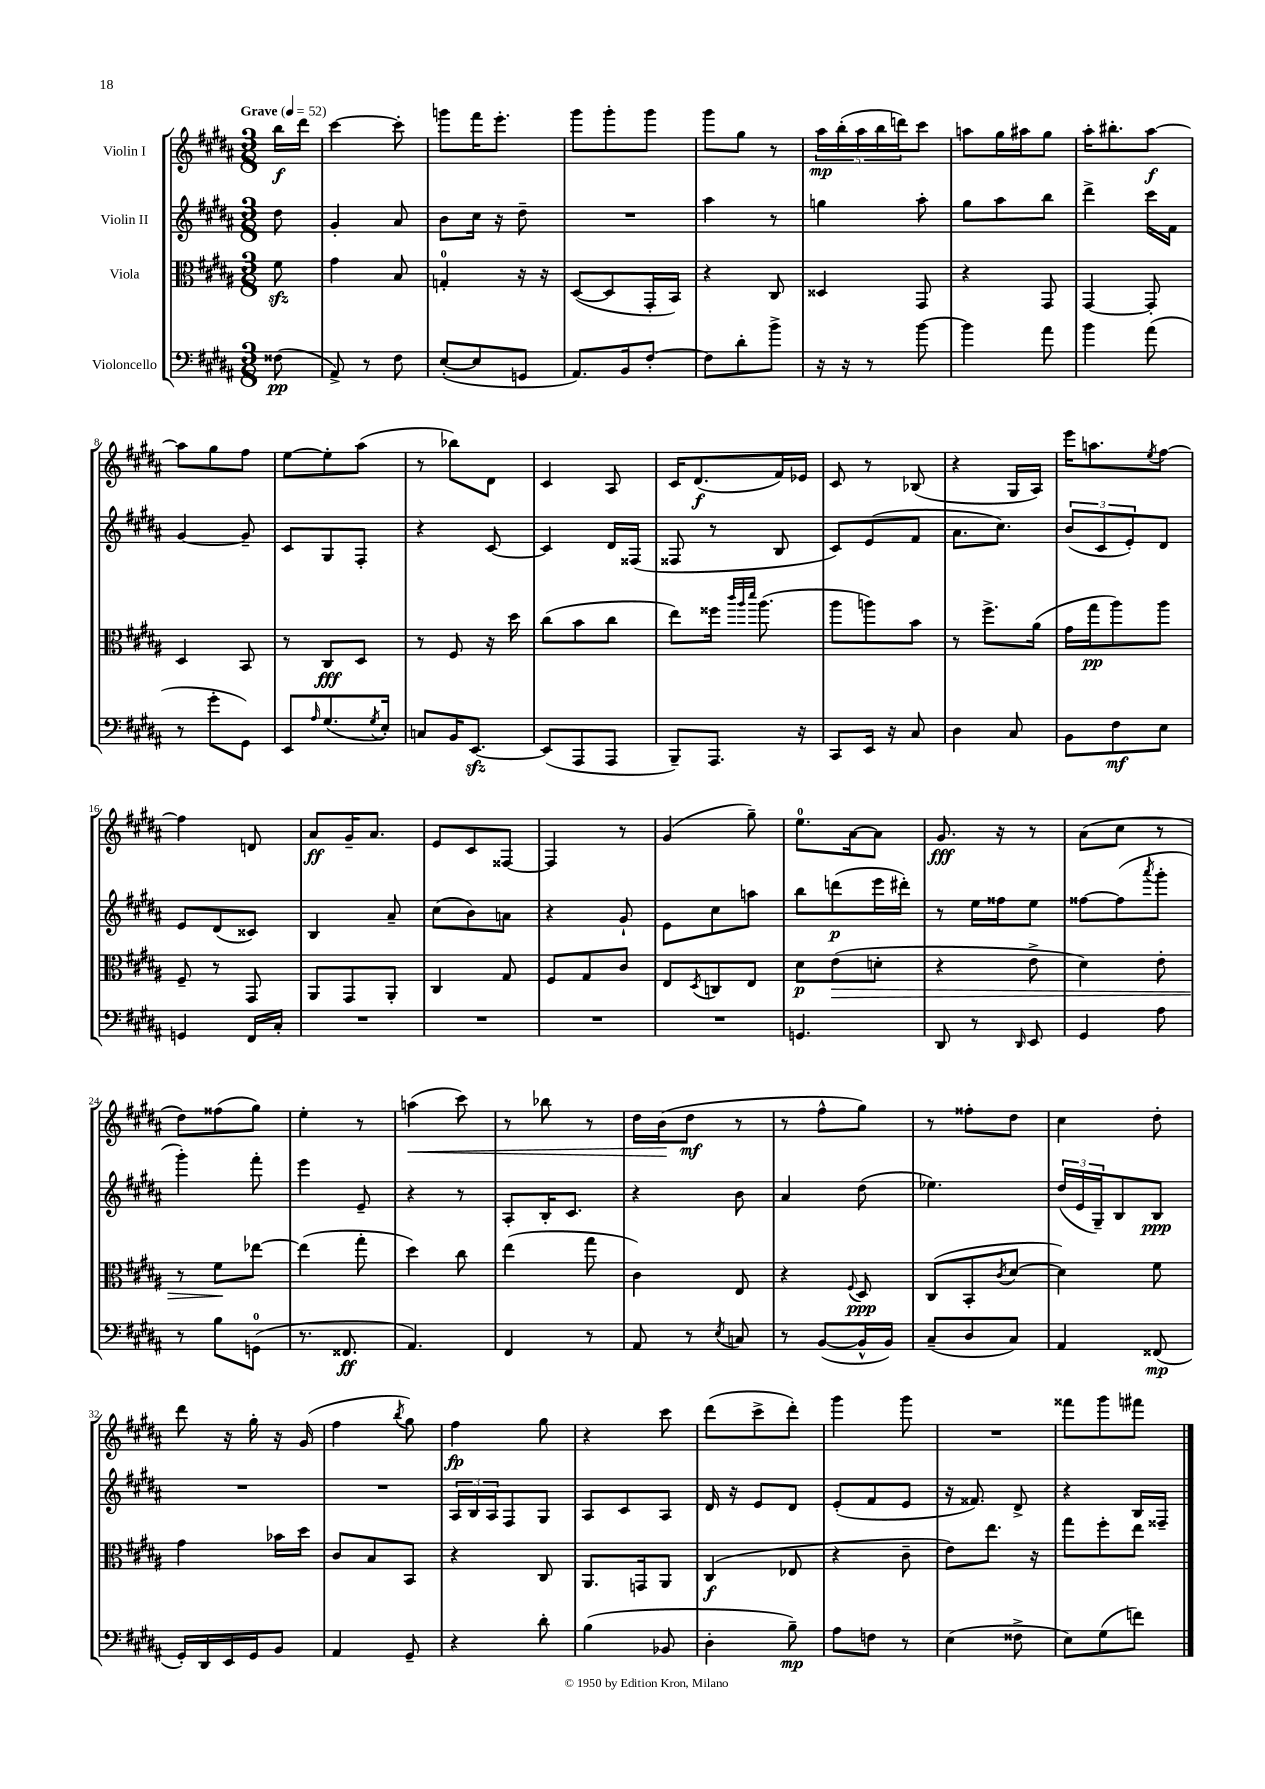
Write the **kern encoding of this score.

**kern	**kern	**kern	**kern
*staff4	*staff3	*staff2	*staff1
*clefF4	*clefC3	*clefG2	*clefG2
*k[f#c#g#d#a#]	*k[f#c#g#d#a#]	*k[f#c#g#d#a#]	*k[f#c#g#d#a#]
*M3/8	*M3/8	*M3/8	*M3/8
*MM52	*MM52	*MM52	*MM52
(8F##	8f#	8dd#	16bb
.	.	.	16ddd#
=	=	=	=
8AA#^)	4g#	4g#'	[4ccc#
8r	.	.	.
8F#	8B	8a#	8ccc#']
=	=	=	=
([8E'	4G'	8b	8ggg
8E]	.	16cc#	16fff#
.	.	16r	8.eee'
8GG	16r	8dd#~	.
.	16r	.	.
=	=	=	=
8.AA#)	([8D#	4.r	8ggg#
.	8D#]	.	8ggg#'
16BB	.	.	.
[8F#'	16GG#'	.	8ggg#
.	16BB)	.	.
=	=	=	=
8F#]	4r	4aa#	8ggg#
8d#'	.	.	8gg#
8b^	8C#	8r	8r
=	=	=	=
16r	4D##	4gg	20aa#
.	.	.	(20bb'
16r	.	.	.
.	.	.	20aa#
8r	.	.	.
.	.	.	20bb
.	.	.	20ddd)
[8b	8GG#	8aa#'	8ccc#
=	=	=	=
4b]	4r	8gg#	8aa
.	.	8aa#	16gg#
.	.	.	16aa#
8a#	8GG#	8bb	8gg#
=	=	=	=
4b	[4GG#	4ddd#^	16aa#'
.	.	.	8.bb#'
(8a#	8GG#']	16ccc#	[8aa#
.	.	16f#	.
=	=	=	=
8r	4D#	[4g#	8aa#]
8g#'	.	.	8gg#
8GG#)	8BB	8g#~]	8ff#
=	=	=	=
8EE	8r	8c#	[8ee
16qqA#	.	.	.
(8.G#	8C#	8G#	8ee']
.	8D#	8F#'	(8aa#
8qG#	.	.	.
16E')	.	.	.
=	=	=	=
8C	8r	4r	8r
16BB	8F#	.	8bb-)
[8.EE	.	.	.
.	16r	[8c#	8d#
.	16dd#	.	.
=	=	=	=
(8EE]	(8cc#	4c#]	4c#
8AAA#	8b	.	.
8AAA#	8cc#	16d#	8A#
.	.	(16F##	.
=	=	=	=
8BBB~)	8ee)	8F##	16c#
.	.	.	(8.d#
8.AAA#	16ff##	8r	.
.	32qqccc#	.	.
.	32qqaa#	.	.
.	32qqddd#	.	.
.	(8.aa#	.	.
.	.	8B	16f#)
16r	.	.	16e-
=	=	=	=
8CC#	8aa#	8c#)	8c#
16EE	8aa)	(8e	8r
16r	.	.	.
8C#	8b	8f#	(8B-
=	=	=	=
4D#	8r	8.a#	4r
.	8.ff#^	.	.
.	.	8.cc#)	.
8C#	.	.	16G#
.	(16a#	.	16A#)
=	=	=	=
8BB	16g#	(12b	16eee
.	16gg#	.	8.aa
.	.	12c#	.
8F#	8aa#)	.	.
.	.	12e')	.
.	.	.	8qee
8E	8aa#	8d#	[8ff#
=	=	=	=
4GG	8F#~	8e	4ff#]
.	8r	(8d#	.
16FF#	8GG#	8c##)	8d
16C#'	.	.	.
=	=	=	=
4.r	8AA#	4B	8a#
.	8GG#	.	16g#~
.	.	.	8.a#
.	8AA#'	8a#~	.
=	=	=	=
4.r	4C#	(8cc#	8e
.	.	8b)	8c#
.	8G#	8a	[8F##
=	=	=	=
4.r	8F#	4r	4F##]
.	8G#	.	.
.	8c#	8g#`	8r
=	=	=	=
4.r	8E	8e	(4g#
.	8qD#	.	.
.	8C	8cc#	.
.	8E	8aa	8gg#~)
=	=	=	=
4.GG	8d#	8bb	8.ee
.	(8e	(8ddd	.
.	.	.	[16a#
.	8d'	16eee	8a#]
.	.	16ddd#')	.
=	=	=	=
8DD#	4r	8r	8.g#
8r	.	16ee	.
.	.	16ff##	16r
16qqDD#	.	.	.
8EE	8e^	8ee	8r
=	=	=	=
4GG#	4d#)	[8ff##	(8a#
.	.	(8ff##]	8cc#
.	.	8qaaa#	.
8A#	8e'	8ggg#'	8r
=	=	=	=
8r	8r	4ggg#')	8dd#)
8B	8f#	.	(8ff##
(8GG	[8ee-	8fff#'	8gg#)
=	=	=	=
8.r	(4ee-]	4eee	4ee'
8.FF##	.	.	.
.	8gg#'	8e~	8r
=	=	=	=
4.AA#)	4dd#)	4r	(4aa
.	8cc#	8r	8ccc#)
=	=	=	=
4FF#	(4ee	8A#'	8r
.	.	16B'	8bb-
.	.	8.c#	.
8r	8gg#	.	8r
=	=	=	=
8AA#	4c#)	4r	16dd#
.	.	.	(16b
8r	.	.	8dd#
8qE	.	.	.
8C	8E	8b	8r
=	=	=	=
8r	4r	4a#	8r
([8BB	.	.	8ff#^^
.	8qqF#	.	.
16BB^^]	8D#	(8dd#	8gg#)
16BB)	.	.	.
=	=	=	=
(8C#~	(8C#	4.ee-)	8r
8D#	8BB'	.	8ff##'
.	8qc#	.	.
8C#)	[8d#	.	8dd#
=	=	=	=
4AA#	4d#])	(24dd#	4cc#
.	.	24e	.
.	.	24G#~)	.
.	.	8B	.
(8FF##	8f#	8B	8dd#'
=	=	=	=
16GG#')	4g#	4.r	8ddd#
16DD#	.	.	.
16EE	.	.	16r
16GG#	.	.	16gg#'
8BB	16b-	.	16r
.	16dd#	.	(16g#
=	=	=	=
4AA#	8c#	4.r	4ff#
.	8B	.	.
.	.	.	8qbb
8GG#~	8BB	.	8gg#)
=	=	=	=
4r	4r	24A#	4ff#
.	.	24B	.
.	.	24A#	.
.	.	8F#	.
8d#'	8C#	8G#	8gg#
=	=	=	=
(4B	8.AA#	8A#	4r
.	.	8c#	.
.	16GG	.	.
8BB-	8AA#	8A#	8ccc#
=	=	=	=
4D#'	(4C#	16d#	(8ddd#
.	.	16r	.
.	.	8e	8ccc#^
8B~)	8E-	8d#	8ddd#')
=	=	=	=
8A#	4r	(8e'	4ggg#
8F	.	8f#	.
8r	8c#~	8e	8ggg#
=	=	=	=
(4E	8e)	16r	4.r
.	.	8.f##)	.
.	8.ee	.	.
8F##^	.	8d#^	.
.	16r	.	.
=	=	=	=
8E)	8gg#	4r	8fff##
(8G#	8ff#'	.	8ggg#
8f)	8ee	16B	8fff#
.	.	16F##~	.
==	==	==	==
*-	*-	*-	*-
